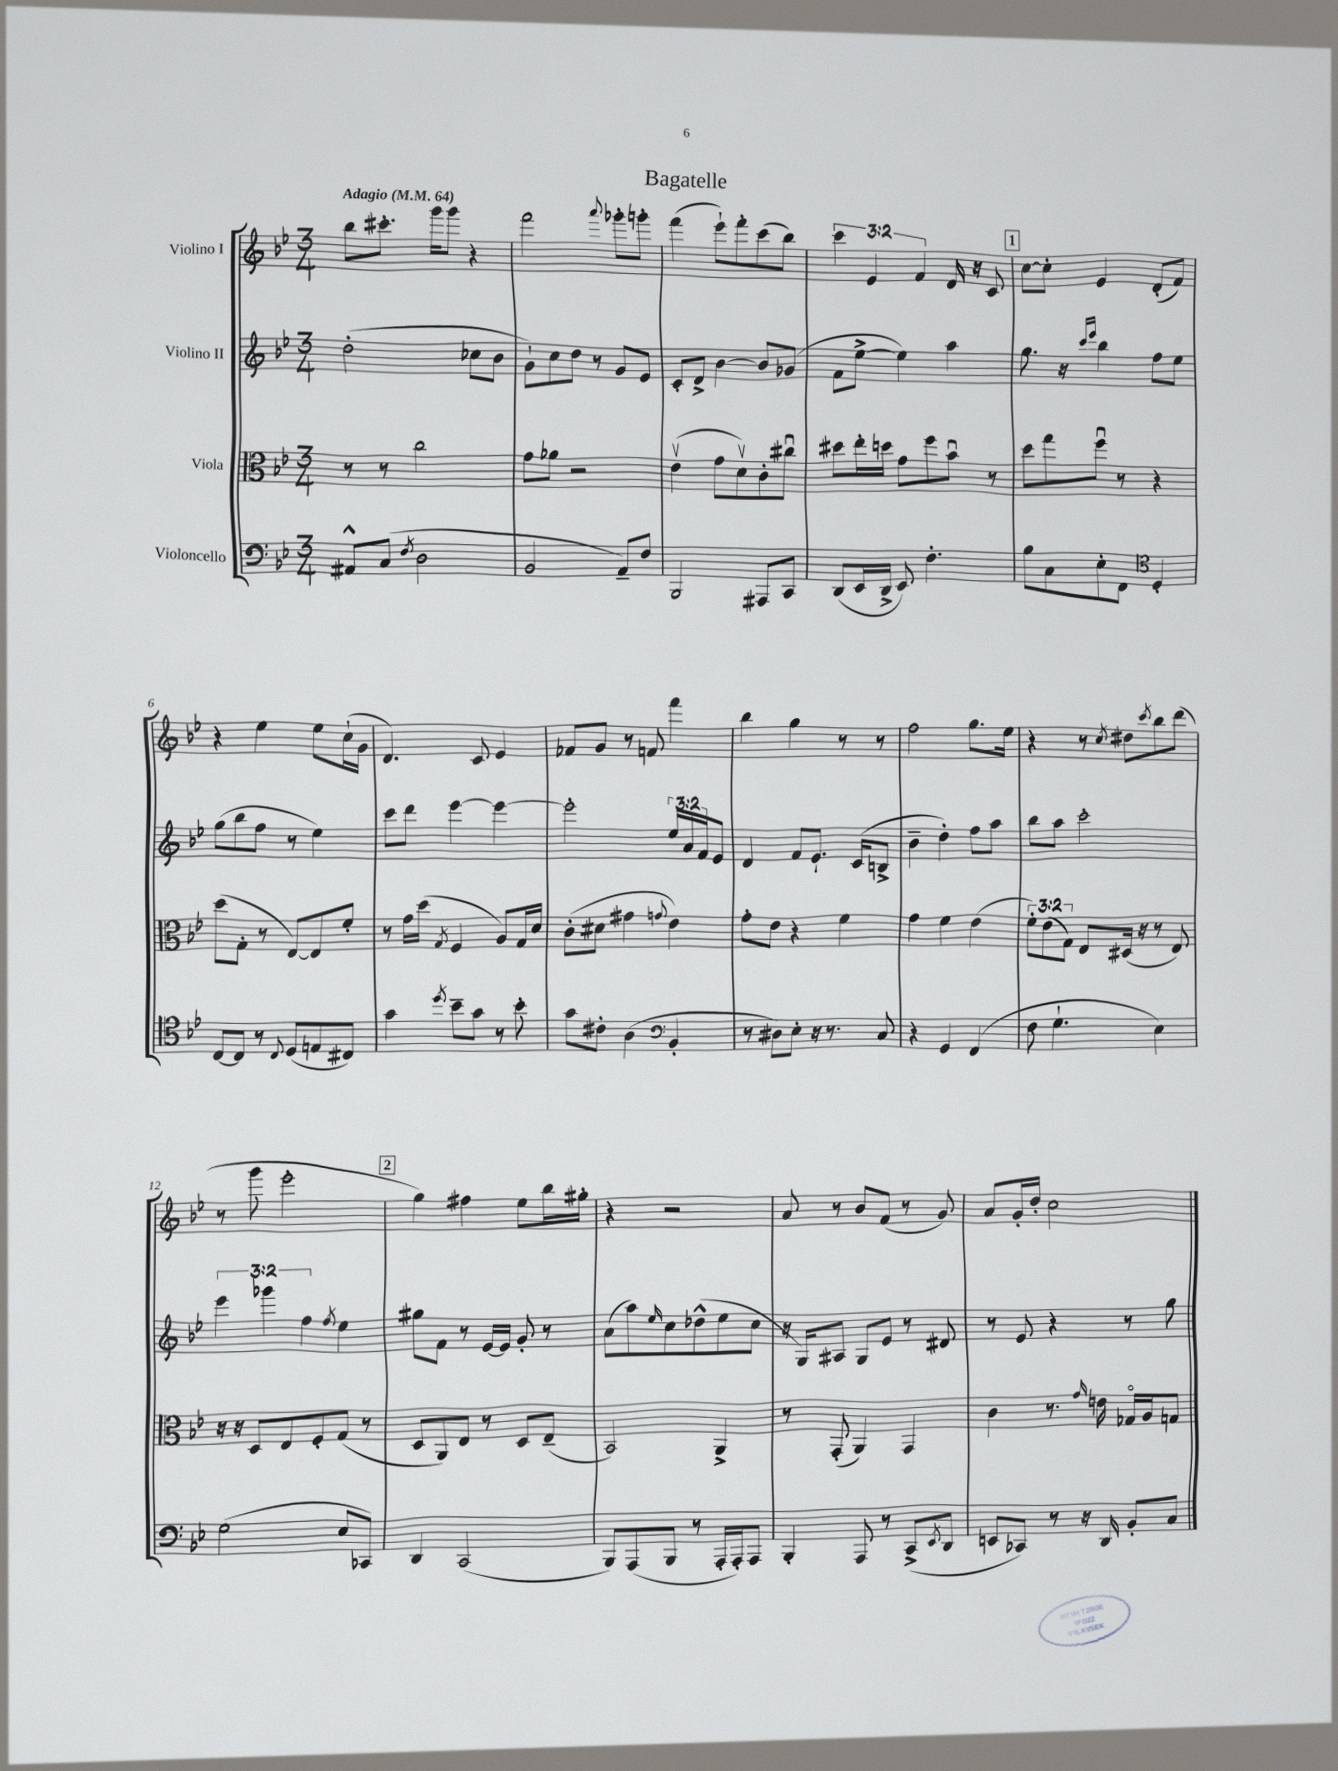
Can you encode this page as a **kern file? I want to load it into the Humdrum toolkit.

**kern	**kern	**kern	**kern
*staff4	*staff3	*staff2	*staff1
*clefF4	*clefC3	*clefG2	*clefG2
*k[b-e-]	*k[b-e-]	*k[b-e-]	*k[b-e-]
*M3/4	*M3/4	*M3/4	*M3/4
*MM64	*MM64	*MM64	*MM64
8AA#^^	8r	(2dd'	8bb-
(8C	8r	.	8.ccc#'
8qF	.	.	.
2D	2cc	.	.
.	.	.	16ggg
.	.	.	8ggg
.	.	8cc-	4r
.	.	8b-	.
=	=	=	=
2BB-	8g	8g`)	2fff
.	8a-	8cc	.
.	2r	8dd	.
.	.	8r	.
.	.	.	8qqaaa
8AA~)	.	8g	8ggg-'
8F	.	8e-	8ggg'
=	=	=	=
2BBB-	(4e-v	8c'	(4fff
.	.	8d^	.
.	8g	[4b-	8eee-`)
.	8dv)	.	8fff'
8AAA#	8c'	8b-]	(8ccc
8CC	8cc#u	(8g-	8bb-)
=	=	=	=
(8DD	8dd#	8f	6ccc
16EE-	16ee-'	[8ee-^	.
.	.	.	6e-
16DD^	16dd	.	.
8EE-)	8g	4ee-])	.
.	.	.	6f
4.F'	8ff	.	.
.	8b-u	4aa	16d
.	.	.	16r
.	8r	.	8c
=	=	=	=
8B-	8dd	8.gg	[8cc
8C	8gg	.	8cc']
.	.	16r	.
.	.	16qqccc	.
.	.	16qqeee-	.
8E-'	8ffu	4bb-	4e-
8FF	8r	.	.
*clefC4	*	*	*
4D'	4r	8ff	(8d'
.	.	8ee-	8f)
=	=	=	=
[8C	(8dd	(8gg	4r
8C]	8G'	8bb-	.
8r	8r	8ff	4ee-
8qqC	.	.	.
(8D	[8E-)	8r	.
8E	8E-]	4ee-)	8ee-
8C#)	8f'	.	(16cc`
.	.	.	16g
=	=	=	=
4g	8r	8ccc	4.d)
.	16g	8ddd	.
.	(16dd	.	.
8qdd	8qG	.	.
8b-~	4F	[4eee-	.
8g	.	.	8c
8r	8A)	4eee-_	4e-
8b-'	16G	.	.
.	16d	.	.
=	=	=	=
8g	(8c'	2eee-']	8f-
8c#'	8d#	.	8g
(4A	4g#	.	8r
.	.	.	8f
*clefF4	*	*	*
.	8qqg	.	.
4BB-'	4e-)	24ee-	4fff
.	.	24a	.
.	.	24f	.
.	.	8e-	.
=	=	=	=
8r	8g'	4d	4bb-
8D#)	8e-	.	.
8E-'	4r	8f	4gg
16r	.	8.e-`	.
8.r	.	.	.
.	4f	.	8r
.	.	(16c	.
8C	.	8B^	8r
=	=	=	=
4r	4g	4b-~	2ff
4GG	4f	4dd')	.
(4FF	(4e-	8ff	8.gg
.	.	8aa	.
.	.	.	16ee-
=	=	=	=
8F	12f')	8bb-	4r
.	(12e-	.	.
4.G`	.	8aa	.
.	12G)	.	.
.	8E-	2ccc'	8r
.	.	.	8qcc
.	(16D#	.	8dd#
.	16r	.	.
.	.	.	8qccc
4E-)	8r	.	8bb-
.	8E-)	.	(8ddd
=	=	=	=
(2G	16r	6eee-	8r
.	16r	.	.
.	8D	.	8ggg
.	.	6ggg-	.
.	8E-	.	2eee-'
.	.	6ff	.
.	8F'	.	.
.	.	8qff	.
8E-	(8G	4ee-	.
8CC-)	8r	.	.
=	=	=	=
4DD	8D	8gg#	4gg)
.	8AA)	8f	.
(2CC	8E-	8r	4ff#
.	8r	[16e-	.
.	.	16e-]	.
.	8D	8g'	8ee-
.	(8E-~	8r	16bb-
.	.	.	16gg#'
=	=	=	=
8BBB-)	2BB-)	(8a	4r
(8AAA	.	8aa)	.
.	.	16qqee-	.
8BBB-	.	8cc	2r
8r	.	(8dd-^^	.
16AAA'	4AA^	8ee-	.
16AAA')	.	.	.
8AAA	.	8cc	.
=	=	=	=
4BBB-'	8r	16r	8a
.	.	16G)	.
.	(8GG'	8A#	8r
8AAA	4AA)	8G	8b-
8r	.	8e-	(8f
(8CC^	4GG	8r	8r
8qEE-	.	.	.
8DD	.	8d#	8g)
=	=	=	=
8EE	4c	8r	8a
8CC-)	.	8e-	16g'
.	.	.	16dd'
8r	8.r	4r	2cc
16r	.	.	.
.	16qqg	.	.
16DD	16e	.	.
8BB-'	16G-o	8r	.
.	16A	.	.
8C	8G	8gg	.
==	==	==	==
*-	*-	*-	*-
